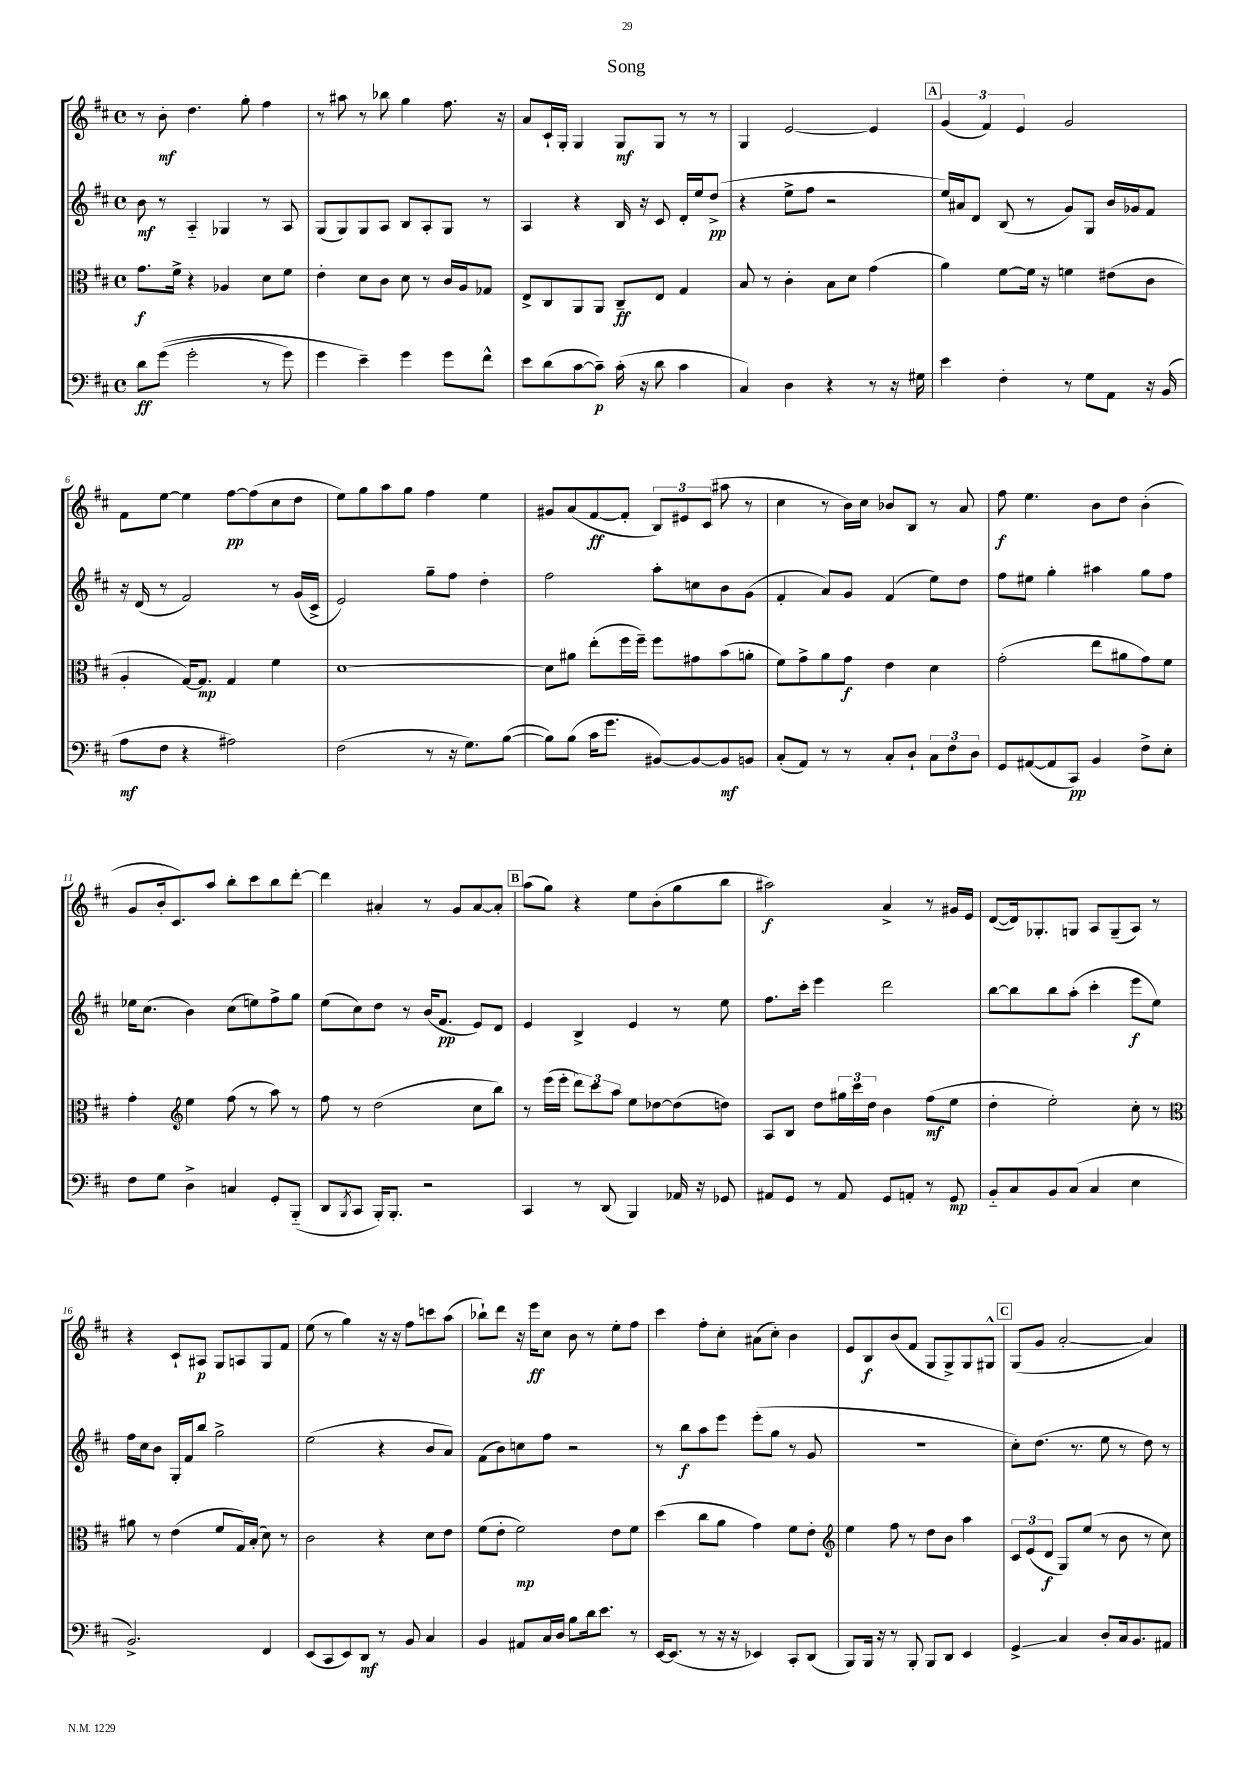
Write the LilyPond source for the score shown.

\header { title = "Song" }
<<
\new StaffGroup <<
\new Staff = "s0" {
    \clef treble \key d \major \defaultTimeSignature \time 4/4
    r8 b'8-.\mf d''4. g''8-. fis''4 |
    r8 ais''8 r8 bes''8 g''4 fis''8. r16 |
    a'8 cis'16-! g16-. g4 g8\mf g8 r8 r8 |
    g4 e'2~ e'4 |
    \mark \markup { \box "A" } \tuplet 3/2 { g'4( fis'4) e'4 } g'2 |
    fis'8 e''8~ e''4 fis''8~\pp fis''8( cis''8 d''8 |
    e''8) g''8 a''8 g''8 fis''4 e''4 |
    gis'8 a'8( fis'8~\ff fis'8-. \tuplet 3/2 { b8) eis'8 cis'8( } ais''8 r8 |
    cis''4 r8 b'16) cis''16 bes'8 b8 r8 a'8 |
    fis''8\f e''4. b'8 d''8 b'4-.( |
    g'8 b'16-. cis'8.) a''8 b''8-. cis'''8 b''8 d'''8~-. |
    d'''4 ais'4-. r8 g'8 ais'8~ ais'8-. |
    \mark \markup { \box "B" } a''8( g''8) r4 e''8 b'8-.( g''8 b''8 |
    ais''2\f) a'4-> r8 gis'16 e'16 |
    d'8~( d'16) ges8.-. g8 a8 g8--( a8) r8 |
    r4 cis'8-! ais8\p g8 a8 g8 fis'8 |
    e''8( r8 g''4) r16 r16 fis''8 c'''8 a''8( |
    bes''8-!) d'''8 r16 e'''16\ff cis''8 b'8 r8 e''8-. fis''8 |
    cis'''4 fis''8-. cis''8-. ais'8( cis''8-.) b'4 |
    e'8 b8\f b'8( fis'8 g8 g8->) g8 gis8-^ |
    \mark \markup { \box "C" } g8( g'8 a'2~-. a'4) \bar "|." |
}
\new Staff = "s1" {
    \clef treble \key d \major \defaultTimeSignature \time 4/4
    b'8\mf r8 a4-_ ges4 r8 a8 |
    g8( g8) g8 a8 b8 a8-. g8 r8 |
    a4 r4 b16 r16 cis'8 d'16-. e''16 d''8->\pp( |
    r4 e''8-> fis''8 r2 |
    \mark \markup { \box "A" } e''16) ais'16 d'8 b8( r8 g'8) g8 b'16 ges'16 fis'8 |
    r16 d'16( r8 fis'2) r8 g'16( cis'16-> |
    e'2) g''8-- fis''8 d''4-. |
    fis''2 a''8-. c''8 b'8 g'8( |
    fis'4-. a'8) g'8 fis'4( e''8) d''8 |
    fis''8 eis''8 g''4-. ais''4 g''8 fis''8 |
    ees''16 cis''8.( b'4) cis''8( e''8) fis''8-> g''8 |
    e''8( cis''8) d''8 r8 b'16( fis'8.\pp e'8) d'8 |
    \mark \markup { \box "B" } e'4 b4-> e'4 r8 e''8 |
    fis''8. cis'''16-. e'''4 d'''2 |
    b''8~ b''8 b''8 a''8-.( cis'''4-. e'''8\f e''8) |
    fis''16 cis''16 b'8 g16-. fis'16 b''8 g''2-> |
    e''2( r4 b'8 a'8) |
    fis'8( b'8) c''8 fis''8 r2 |
    r8 b''8\f a''8 e'''8 e'''8-.( g''8 r8 g'8 |
    R1 |
    \mark \markup { \box "C" } cis''8-.) d''8.( r8. e''8 r8 d''8) r8 \bar "|." |
}
\new Staff = "s2" {
    \clef alto \key d \major \defaultTimeSignature \time 4/4
    g'8.\f fis'16-> r4 aes4 d'8 fis'8 |
    e'4-. d'8 cis'8 d'8 r8 cis'16 a16 ges8 |
    e8-> cis8 a,8 a,8 cis8--\ff e8 g4 |
    b8 r8 cis'4-. b8 d'8 g'4( |
    \mark \markup { \box "A" } a'4) fis'8~ fis'16 r16 f'4 eis'8( cis'8 |
    a4-. g16~) g8.\mp g4 fis'4 |
    d'1~ |
    d'8 ais'8 e''8-.( fis''16 fis''16--) fis''8 gis'8 b'8( a'8-. |
    fis'8) g'8-> a'8 g'8\f e'4 d'4 |
    g'2-.( e''8 ais'8 g'8) fis'8 |
    g'4-. \clef treble e''4 fis''8( r8 a''8) r8 |
    fis''8 r8 d''2( cis''8 b''8) |
    \mark \markup { \box "B" } r8 e'''16( e'''16-. \tuplet 3/2 { d'''8) cis'''8 a''8 } e''8 des''8~ des''8( d''8) |
    a8 b8 d''8 \tuplet 3/2 { gis''16 cis'''16 d''16 } b'4 fis''8\mf( e''8 |
    d''4-. e''2-.) cis''8-. r8 |
    \clef alto ais'8 r8 e'4( fis'8 g16) b16-.( d'8) r8 |
    cis'2 r4 d'8 e'8 |
    fis'8( e'8-. fis'2\mp) e'8 fis'8 |
    d''4( cis''8 a'8 g'4) fis'8 e'8-. |
    \clef treble e''4 fis''8 r8 d''8 b'8 a''4 |
    \mark \markup { \box "C" } \tuplet 3/2 { cis'8 e'8( d'8\f } g8) e''8( r8 b'8 r8 cis''8) \bar "|." |
}
\new Staff = "s3" {
    \clef bass \key d \major \defaultTimeSignature \time 4/4
    d'8\ff g'8(\( g'2-. r8 g'8) |
    g'4 e'4--\) g'4 g'8 fis'8-^ |
    e'8 d'8( cis'8~ cis'8--\p) cis'16-.( r16 d'8 cis'4 |
    cis4) d4 r4 r8 r16 gis16 |
    \mark \markup { \box "A" } e'4 fis4-. r8 g8 a,8 r16 b,16( |
    a8\mf fis8 r4 ais2) |
    fis2( r8 r16 g8.) b8~( |
    b8) b8( cis'16 g'8. bis,8~) bis,8~ bis,8\mf b,8 |
    cis8-.( a,8) r8 r8 cis8-. d8-! \tuplet 3/2 { cis8 fis8 d8 } |
    g,8 ais,8~( ais,8 cis,8\pp) b,4 fis8-> e8-. |
    fis8 g8 d4-> c4 g,8-. b,,8-_( |
    d,8 \acciaccatura { b,,8 } cis,8 b,,16-.) b,,8.-. r2 |
    \mark \markup { \box "B" } cis,4 r8 d,8( b,,4) aes,16 r16 ges,8 |
    ais,8 g,8 r8 ais,8 g,8 a,8-. r8 g,8\mp |
    b,8-_ cis8 b,8 cis8( cis4 e4 |
    b,2.->) fis,4 |
    e,8( cis,8 e,8) d,8\mf r8 b,8 cis4 |
    b,4 ais,8 cis16 d16 b8 d'16 e'8. r8 |
    e,16~ e,8.( r8 r16 r16 ees,4) cis,8-. d,8( |
    b,,8) b,,16 r16 r8 b,,8-. b,,8 d,8 e,4 |
    \mark \markup { \box "C" } g,4->\glissando cis4 d8-. cis16 b,8. ais,8 \bar "|." |
}
>>
>>
